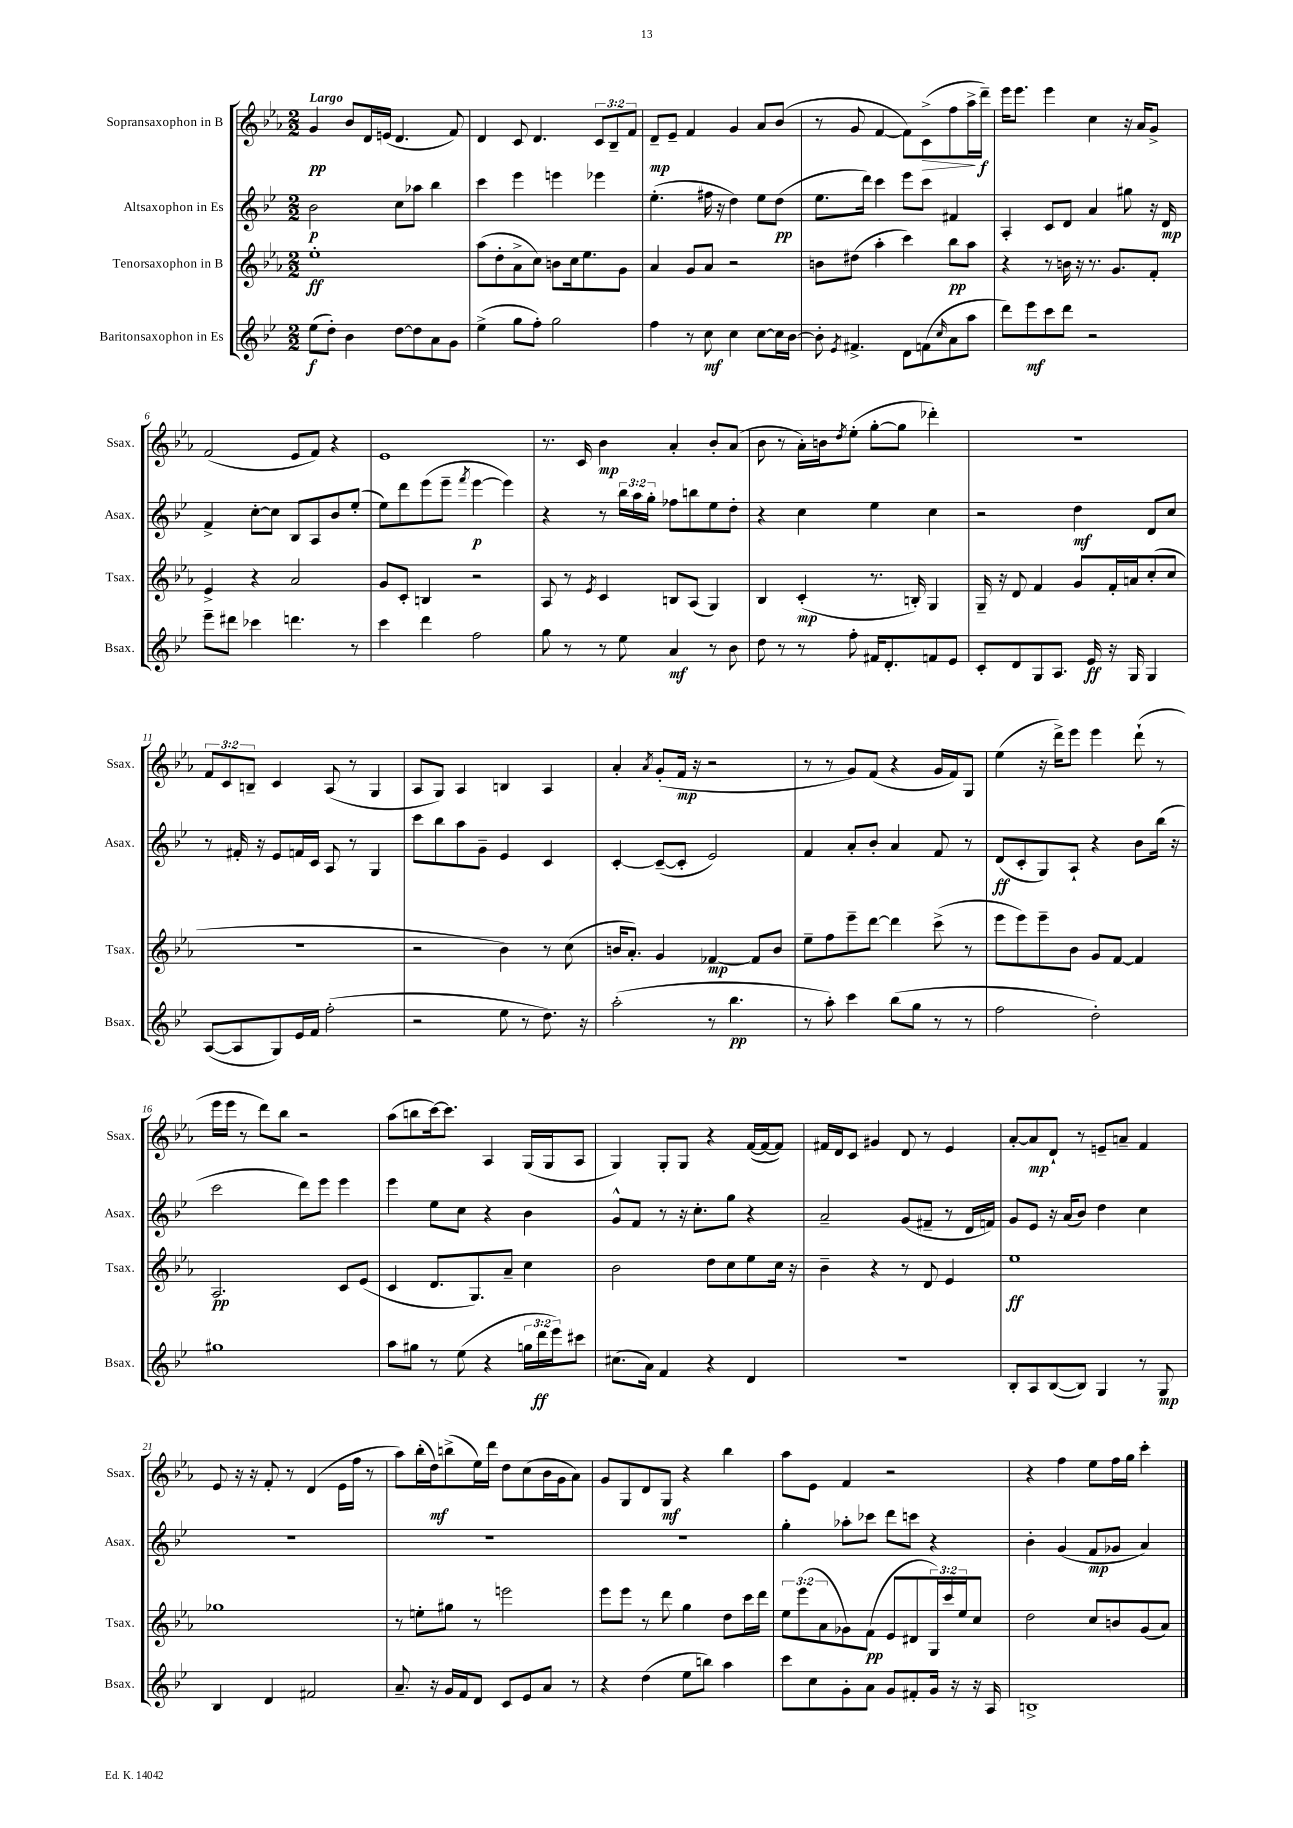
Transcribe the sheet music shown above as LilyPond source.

<<
\new StaffGroup <<
\new Staff = "s0" \with { instrumentName = "Sopransaxophon in B" shortInstrumentName = "Ssax." } {
    \clef treble \key ees \major \numericTimeSignature \time 2/2 \override Staff.TupletNumber.text = #tuplet-number::calc-fraction-text \tempo "Largo"
    g'4\pp bes'8 d'16 e'16( d'4. f'8) |
    d'4 c'8 d'4. \tuplet 3/2 { c'8 bes8-- f'8 } |
    d'8--\mp ees'8-- f'4 g'4 aes'8 bes'8( |
    r8 g'8 f'4~ f'8) c'8->\>( f''8 aes''16->\! d'''16--\f) |
    ees'''16 ees'''8. ees'''4 c''4 r16 aes'16 g'8-> |
    f'2( ees'8 f'8) r4 |
    ees'1 |
    r8. c'16 bes'4\mp aes'4-. bes'8-. aes'8( |
    bes'8 r8 aes'16-.) b'16 \acciaccatura { d''8 } ees''8-.( g''8~-. g''8 des'''4-.) |
    R1 |
    \tuplet 3/2 { f'8 c'8 b8-- } c'4 aes8( r8 g4 |
    aes8 g8) aes4 b4 aes4 |
    aes'4-. \acciaccatura { aes'8 } g'8-.( f'16\mp r16 r2 |
    r8 r8 g'8) f'8( r4 g'16 f'16) g8 |
    ees''4( r16 d'''16->) ees'''8 ees'''4 d'''8-!( r8 |
    ees'''16 ees'''16 r8 d'''8) bes''8 r2 |
    aes''8( b''8 c'''16~) c'''8. aes4 g16( g16 aes8 |
    g4) g8-. g8 r4 f'16~( f'16~ f'8) |
    fis'16 d'16 c'8 gis'4 d'8 r8 ees'4 |
    aes'8~-. aes'8\mp d'8-! r8 e'8-- a'8-- f'4 |
    ees'8 r16 r16 f'8-. r8 d'4( ees'16 f''16 r8 |
    aes''8) bes''16-.( d''16\mf) b''8->( ees''16) d'''16 d''8 c''8( bes'16 g'16 aes'8) |
    g'8 g8 d'8 g8\mf r4 bes''4 |
    aes''8 ees'8 f'4 r2 |
    r4 f''4 ees''8 f''16 g''16 c'''4-. \bar "|." |
}
\new Staff = "s1" \with { instrumentName = "Altsaxophon in Es" shortInstrumentName = "Asax." } {
    \clef treble \key bes \major \numericTimeSignature \time 2/2 \override Staff.TupletNumber.text = #tuplet-number::calc-fraction-text
    bes'2\p c''8 aes''8 bes''4 |
    c'''4 ees'''4 e'''4 ees'''4 |
    ees''4.-.( fis''16 r16 d''4) ees''8 d''8\pp( |
    ees''8. d'''16) c'''4 ees'''8 c'''8 fis'4 |
    a4-. c'8 d'8 a'4 gis''8 r16 d'16\mp |
    f'4-> c''8~-. c''8 bes8 a8 bes'8 ees''8-.( |
    ees''8) d'''8 ees'''8( ees'''8-- \acciaccatura { f'''8 } ees'''4~\p ees'''4) |
    r4 r8 \tuplet 3/2 { bes''16 a''16 g''16-. } fes''8 b''8 ees''8 d''8-. |
    r4 c''4 ees''4 c''4 |
    r2 d''4\mf d'8 c''8 |
    r8 fis'16-. r16 ees'8 f'16 c'16 a8 r8 g4 |
    c'''8 bes''8 a''8 g'8-- ees'4 c'4 |
    c'4~-. c'8~--( c'8-. ees'2) |
    f'4 a'8-. bes'8-. a'4 f'8 r8 |
    d'8\ff( c'8-. g8) a8-! r4 bes'8 bes''16( r16 |
    c'''2 d'''8) ees'''8 ees'''4 |
    ees'''4 ees''8 c''8 r4 bes'4 |
    g'8-^ f'8 r8 r16 c''8.-. g''8 r4 |
    a'2-- g'8( fis'8-- r8 d'16 f'16) |
    g'8 ees'8 r16 a'16( bes'8) d''4 c''4 |
    R1 |
    R1 |
    R1 |
    g''4-. aes''8-. ces'''8 d'''8 c'''8 r4 |
    bes'4-. g'4( f'8\mp ges'8 a'4) \bar "|." |
}
\new Staff = "s2" \with { instrumentName = "Tenorsaxophon in B" shortInstrumentName = "Tsax." } {
    \clef treble \key ees \major \numericTimeSignature \time 2/2 \override Staff.TupletNumber.text = #tuplet-number::calc-fraction-text
    ees''1-.\ff |
    aes''8( d''8-. aes'8-> c''8) b'8 c''16 ees''8. g'8 |
    aes'4 g'8 aes'8 r2 |
    b'8 dis''8( aes''4-. c'''4) bes''8\pp aes''8 |
    r4 r8 b'16 r16 r8. g'8. f'8-. |
    ees'4-> r4 aes'2 |
    g'8 c'8-. b4 r2 |
    aes8 r8 \acciaccatura { ees'8 } c'4 b8 aes8( g4) |
    bes4 c'4-.\mp( r8. b16-.) g4 |
    g16-- r16 d'8 f'4 g'8 f'16-. a'16 c''8-.( c''8 |
    R1 |
    r2 bes'4) r8 c''8( |
    b'16 aes'8.-.) g'4 fes'4~\mp fes'8 b'8 |
    ees''8-- f''8 ees'''8-- d'''8~ d'''4 c'''8->( r8 |
    ees'''8 ees'''8) ees'''8-- bes'8 g'8 f'8~ f'4 |
    aes2.\pp c'8 ees'8( |
    c'4 d'8. g8.) aes'8-- c''4 |
    bes'2 d''8 c''8 ees''8 c''16 r16 |
    bes'4-- r4 r8 d'8 ees'4 |
    ees''1\ff |
    ges''1 |
    r8 e''8-. gis''8 r8 e'''2 |
    ees'''8 ees'''8 r8 d'''8 g''4 d''8 c'''16 d'''16 |
    \tuplet 3/2 { ees''8 ees'''8( aes'8 } ges'8) f'8\pp( ees'8 dis'8 \tuplet 3/2 { g16) c'''16 ees''16 } c''8 |
    d''2 c''8 b'8 g'8( aes'8) \bar "|." |
}
\new Staff = "s3" \with { instrumentName = "Baritonsaxophon in Es" shortInstrumentName = "Bsax." } {
    \clef treble \key bes \major \numericTimeSignature \time 2/2 \override Staff.TupletNumber.text = #tuplet-number::calc-fraction-text
    ees''8\f( d''8-.) bes'4 d''8~ d''8 a'8 g'8 |
    ees''4->( g''8 f''8-.) g''2 |
    f''4 r8 c''8\mf c''4 c''8~ c''16 bes'16~ |
    bes'8-. \acciaccatura { ees'8 } fis'4.-> d'8 f'8( \grace { c''16 } a'8 a''8 |
    d'''8) ees'''8\mf c'''8 d'''8 r2 |
    ees'''8-- dis'''8 ces'''4 d'''4. r8 |
    c'''4 d'''4 f''2 |
    g''8 r8 r8 ees''8 a'4\mf r8 bes'8 |
    d''8 r8 r8 f''8-. fis'16 d'8.-. f'8 ees'8 |
    c'8-. d'8 g8 a8. ees'16\ff r16 g16 g4 |
    a8~( a8 g8) ees'16 f'16 f''2-.( |
    r2 ees''8 r8 d''8.) r16 |
    a''2-.( r8 bes''4.\pp |
    r8 a''8-.) c'''4 bes''8( g''8 r8 r8 |
    f''2 d''2-.) |
    gis''1 |
    a''8 gis''8 r8 ees''8( r4 \tuplet 3/2 { g''16 d'''16\ff ees'''16) } cis'''8 |
    cis''8.( a'16) f'4 r4 d'4 |
    R1 |
    bes8-. a8 bes8~( bes8) g4 r8 g8\mp |
    bes4 d'4 fis'2 |
    a'8.-- r16 g'16 f'16 d'8 c'8 ees'8 a'8 r8 |
    r4 d''4( ees''8 b''8) a''4 |
    c'''8 c''8 g'8-. a'8 g'8 fis'8-. g'16 r16 r16 a16 |
    b1-> \bar "|." |
}
>>
>>
